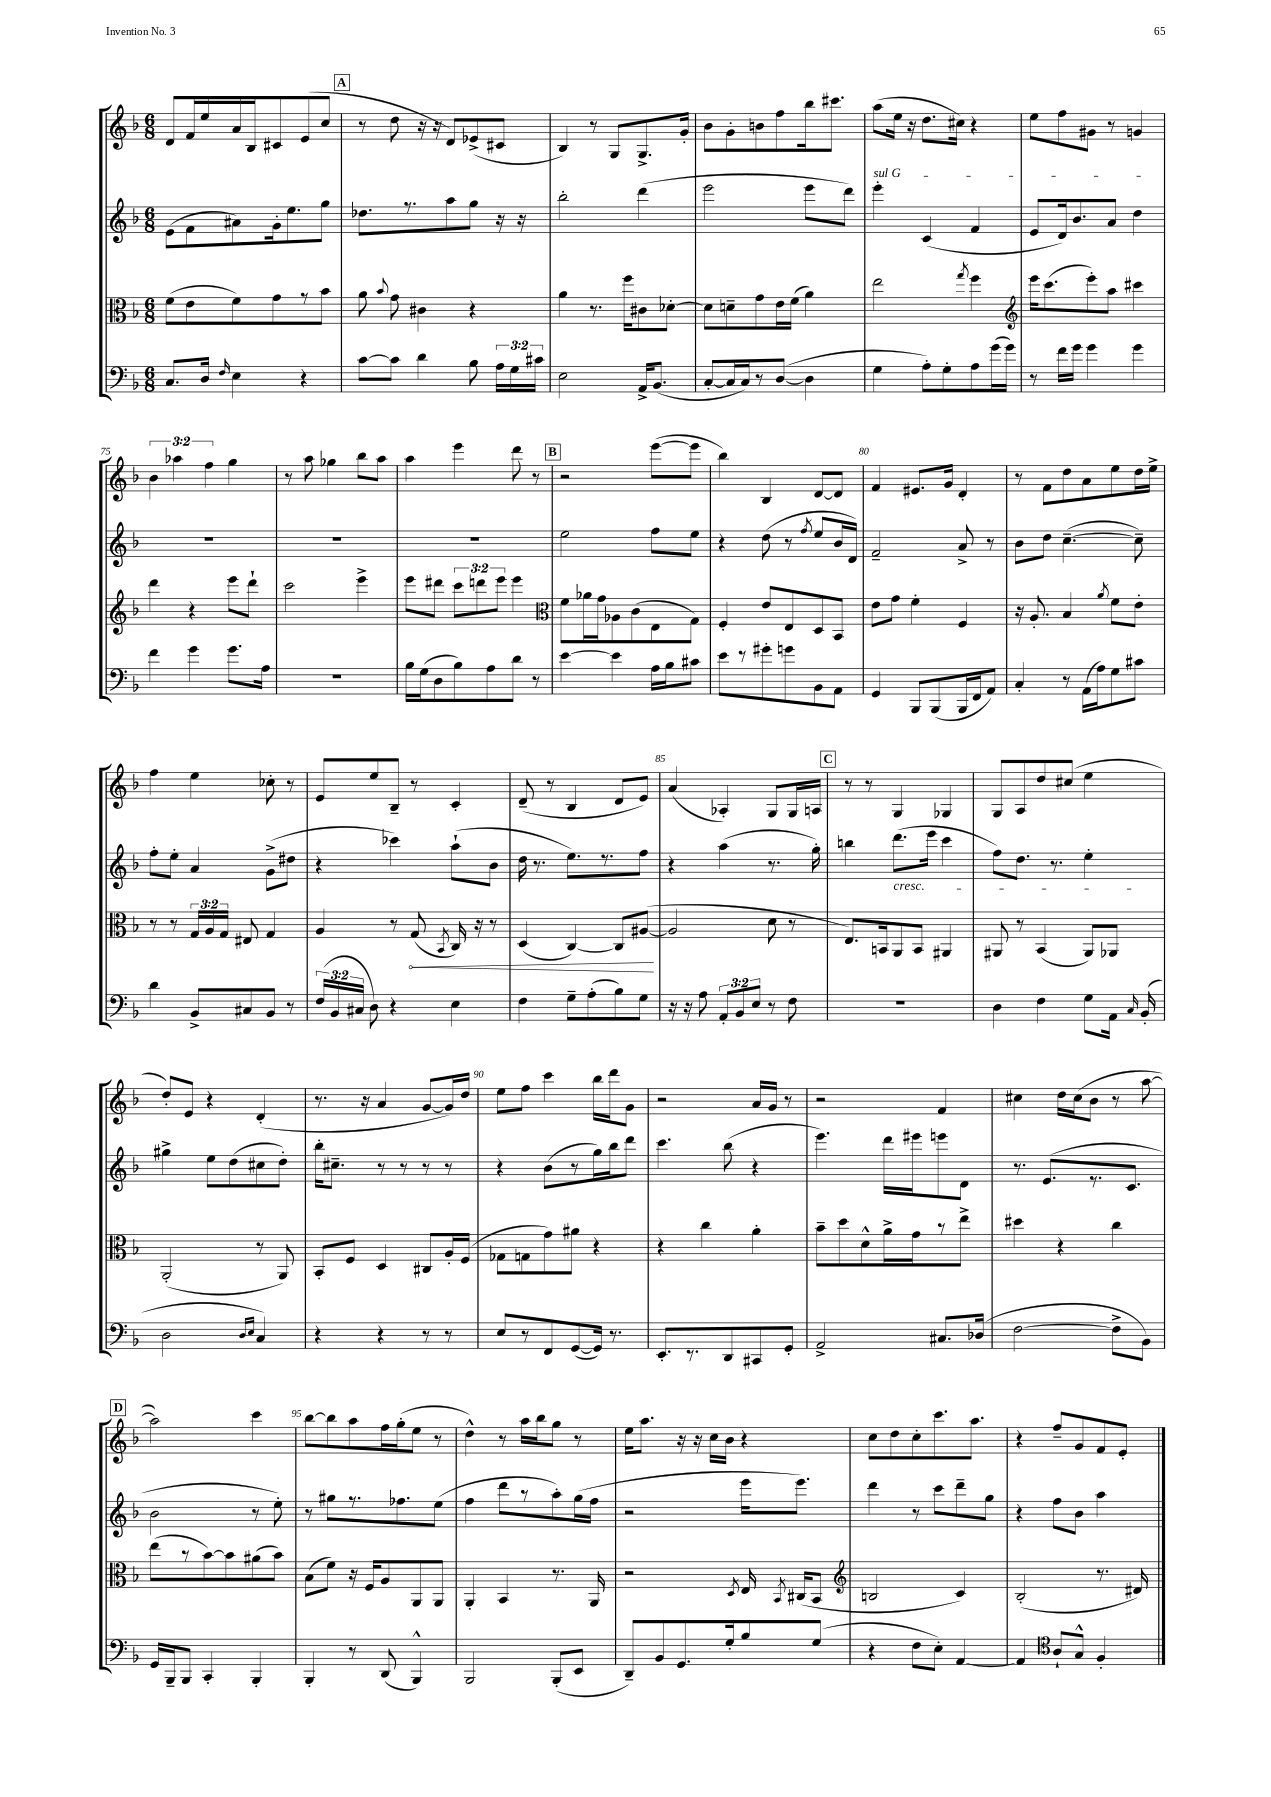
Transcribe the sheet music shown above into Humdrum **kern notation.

**kern	**kern	**kern	**kern
*staff4	*staff3	*staff2	*staff1
*clefF4	*clefC3	*clefG2	*clefG2
*k[b-]	*k[b-]	*k[b-]	*k[b-]
*M6/8	*M6/8	*M6/8	*M6/8
8.C	(8f	(8e	8d
.	8e	8f	16f
16D	.	.	16ee
16qqF	.	.	.
4E	8f)	8a#)	16a
.	.	.	16B-
.	8g	16g'	8c#
.	.	8.ee	.
4r	8r	.	(8e
.	8b-	8gg	8cc
=	=	=	=
[8c	8a	8.dd-	8r
.	8qqb-	.	.
8c]	8g	.	8dd
.	.	8.r	.
4d	4c#	.	16r
.	.	.	16r
.	.	8aa	8d)
8B-	4r	8gg	(8e-^
24A	.	16r	8c#
24G	.	.	.
.	.	16r	.
24c#	.	.	.
=	=	=	=
2E	4a	2bb-'	4B-)
.	8.r	.	8r
.	.	.	8G
.	16ff	.	.
16AA^	8c#	(4ddd	8.G^
(8.BB-	.	.	.
.	[8d-'	.	.
.	.	.	16g'
=	=	=	=
[8C'	8d-]	2eee	8b-
16C]	8d~	.	8g'
16C)	.	.	.
8r	8g	.	8b
([8D	16e	.	8ff
.	(16f	.	.
4D]	4a)	8eee	16bb-
.	.	.	8.ccc#
.	.	8ddd)	.
=	=	=	=
4G	2ee	4eee'	(8aa
.	.	.	16ee
.	.	.	16r
8A')	.	(4c	8.dd
8G'	.	.	.
.	.	.	16cc#)
.	8qgg	.	.
8A	4ff	4f	4r
(16g	.	.	.
16g)	.	.	.
=	=	=	=
*	*clefG2	*	*
8r	16eee	8e	8ee
.	(8.ccc	.	.
16f	.	16d)	8ff
16g	.	8.b-	.
4g	8eee')	.	8g#
.	8aa	8a	8r
4g	4ccc#	4dd	4g
=	=	=	=
4f	4ddd	2.r	6b-
.	.	.	6aa-
4g	4r	.	.
.	.	.	6ff
8.g	8eee	.	4gg
.	8ddd`	.	.
16A	.	.	.
=	=	=	=
2.r	2ccc	2.r	8r
.	.	.	8aa
.	.	.	4gg-
.	4eee^	.	8bb-
.	.	.	8aa
=	=	=	=
16B-	8eee	2.r	4aa
(16G	.	.	.
8D	8ddd#	.	.
8B-)	12ccc	.	4eee
.	12ddd	.	.
8A	.	.	.
.	12eee	.	.
8d	4eee	.	8ddd
8r	.	.	8r
=	=	=	=
*	*clefC3	*	*
[4e	8f	2ee	2r
.	16a-	.	.
.	16g	.	.
4e]	8A-	.	.
.	(8c	.	.
16A	8E	8ff	([8eee
16B-	.	.	.
8c#	8G)	8ee	8eee]
=	=	=	=
8e	4F'	4r	4bb-)
8r	.	.	.
8g#'	8e	(8dd	4B-
8g	8E	8r	.
.	.	8qff	.
8BB-	8D	8ee	[8d
8AA	8BB-	16b-	8d]
.	.	16d)	.
=	=	=	=
4GG	8e	2f~	4f
.	8g	.	.
8BBB-	4f'	.	8.e#
(8BBB-	.	.	.
.	.	.	16g
16BBB-	4F	8a^	4d'
16FF	.	.	.
8AA)	.	8r	.
=	=	=	=
4C'	16r	8b-	8r
.	8.A'	.	.
.	.	8dd	8f
8r	4B-	([4.cc~	8dd
(16AA	.	.	8a
16A)	.	.	.
.	8qa	.	.
8G	8f	.	8ee
8c#	8e'	8cc~])	16dd
.	.	.	16ee^
=	=	=	=
4d	8r	8ff'	4ff
.	8r	8ee'	.
8BB-^	24G	4a	4ee
.	24A	.	.
.	24G	.	.
8C#	8E#	.	.
8BB-	4G	(8g^	8cc-'
8r	.	8dd#	8r
=	=	=	=
(24F	4A	4r	8e
24BB-	.	.	.
24C#	.	.	.
8D)	.	.	8ee
4r	8r	4ccc-)	8B-~
.	(8G	.	8r
.	8qBB-	.	.
4E	16C)	(8aa`	4c'
.	16r	.	.
.	8r	8b-	.
=	=	=	=
4F	(4D	16dd	(8d~
.	.	8.r	.
.	.	.	8r
8G~	[4C)	8.ee)	4B-
(8A'	.	.	.
.	.	8.r	.
8B-)	8C]	.	8d
8G	([8A#	8ff	8e)
=	=	=	=
16r	2A#]	4r	(4a
16r	.	.	.
8A	.	.	.
12AA'	.	(4aa	4A-')
12BB-	.	.	.
12E	.	.	.
8r	8d	8.r	8G
8F	8r	.	16G
.	.	16gg')	16A
=	=	=	=
2.r	8.E)	4bb	8r
.	.	.	8r
.	16BB	.	.
.	8AA	(8.ddd	4G
.	8BB	.	.
.	.	16eee	.
.	4AA#	4ccc	4G-
=	=	=	=
4D	8AA#	8ff)	8G
.	8r	8.dd	8A
4F	(4BB-	.	8dd
.	.	8.r	.
.	.	.	(8cc#
8G	8AA#)	4ee'	4ee
16AA	8AA-	.	.
16qqC	.	.	.
(16BB-'	.	.	.
=	=	=	=
2D	(2AA'	4gg#^	8dd')
.	.	.	8e
.	.	8ee	4r
.	.	(8dd	.
16qqD	.	.	.
16qqE	.	.	.
4C)	8r	8cc#	(4d'
.	8AA)	8dd')	.
=	=	=	=
4r	8BB-'	16bb-'	8.r
.	.	8.cc#~	.
.	8F	.	.
.	.	.	16r
4r	4D	8r	4a
.	.	8r	.
8r	8C#	8r	[8g
8r	16A'	8r	16g])
.	(16F	.	16dd
=	=	=	=
8E	8G-	4r	8ee
8r	8G	.	8ff
8FF	8g)	(8b-	4ccc
([8GG	8a#	8r	.
16GG])	4r	16gg)	16bb-
8.r	.	16bb-	16ddd
.	.	8ddd	8g
=	=	=	=
8.EE'	4r	4.ccc	2r
8.r	.	.	.
.	4cc	.	.
8DD	.	(8bb-	.
8CC#	4a'	4r	16a
.	.	.	16g
8GG'	.	.	8r
=	=	=	=
2AA^	8b-~	4.eee)	2r
.	8dd	.	.
.	8d^^	.	.
.	16a^	16ddd	.
.	16g	16eee#	.
8.C#	8r	8eee	4f
.	8ee^	8d	.
(16D-	.	.	.
=	=	=	=
[2F	4dd#	8.r	4cc#
.	.	(8.e	.
.	4r	.	16dd
.	.	.	(16cc#
.	.	8.r	8b-
8F^]	4cc	.	8r
.	.	8.c	.
8BB-)	.	.	[8aa
=	=	=	=
16GG	(8ee	2b-	2aa])
16BBB-~	.	.	.
8BBB-	8r	.	.
4CC'	[8b-)	.	.
.	8b-]	.	.
4BBB-'	(8a#	8r	4ccc
.	8b-)	8ee')	.
=	=	=	=
4BBB-'	(8B-	8r	[8bb-
.	8f)	8gg#	8bb-]
8r	16r	8.r	8aa
.	16F	.	.
(8DD	8A	.	16ff
.	.	8.ff-	(16gg'
4BBB-^^)	8AA	.	8ee
.	8AA	(8ee	8r
=	=	=	=
2BBB-	4AA'	4ff	4dd^^)
.	4BB-	8ddd	8r
.	.	8r	16aa
.	.	.	16bb-
(8BBB-'	8.r	8aa')	8gg
8EE	.	(16gg	8r
.	16AA	16ff	.
=	=	=	=
8DD~)	2r	2r	16ee
.	.	.	8.aa
8BB-	.	.	.
8.GG	.	.	16r
.	.	.	16r
.	.	.	16cc
16G'	.	.	16b-
.	8qD	.	.
8B-	16E	16eee	4r
.	8qBB-	.	.
.	(16C#	8.eee)	.
(8G	8BB-	.	.
=	=	=	=
*	*clefG2	*	*
4r	2B	4ddd	8cc
.	.	.	8dd
8F	.	8r	8cc'
8E')	.	8ccc	8.ccc
[4AA	4c)	8ddd~	.
.	.	.	8.aa
.	.	8gg	.
=	=	=	=
4AA]	(2B-'	4r	4r
*clefC4	*	*	*
8A`	.	8ff	8ff~
8G^^	.	8b-	8g
4F'	8.r	4aa	8f
.	.	.	8e'
.	16d#)	.	.
==	==	==	==
*-	*-	*-	*-
